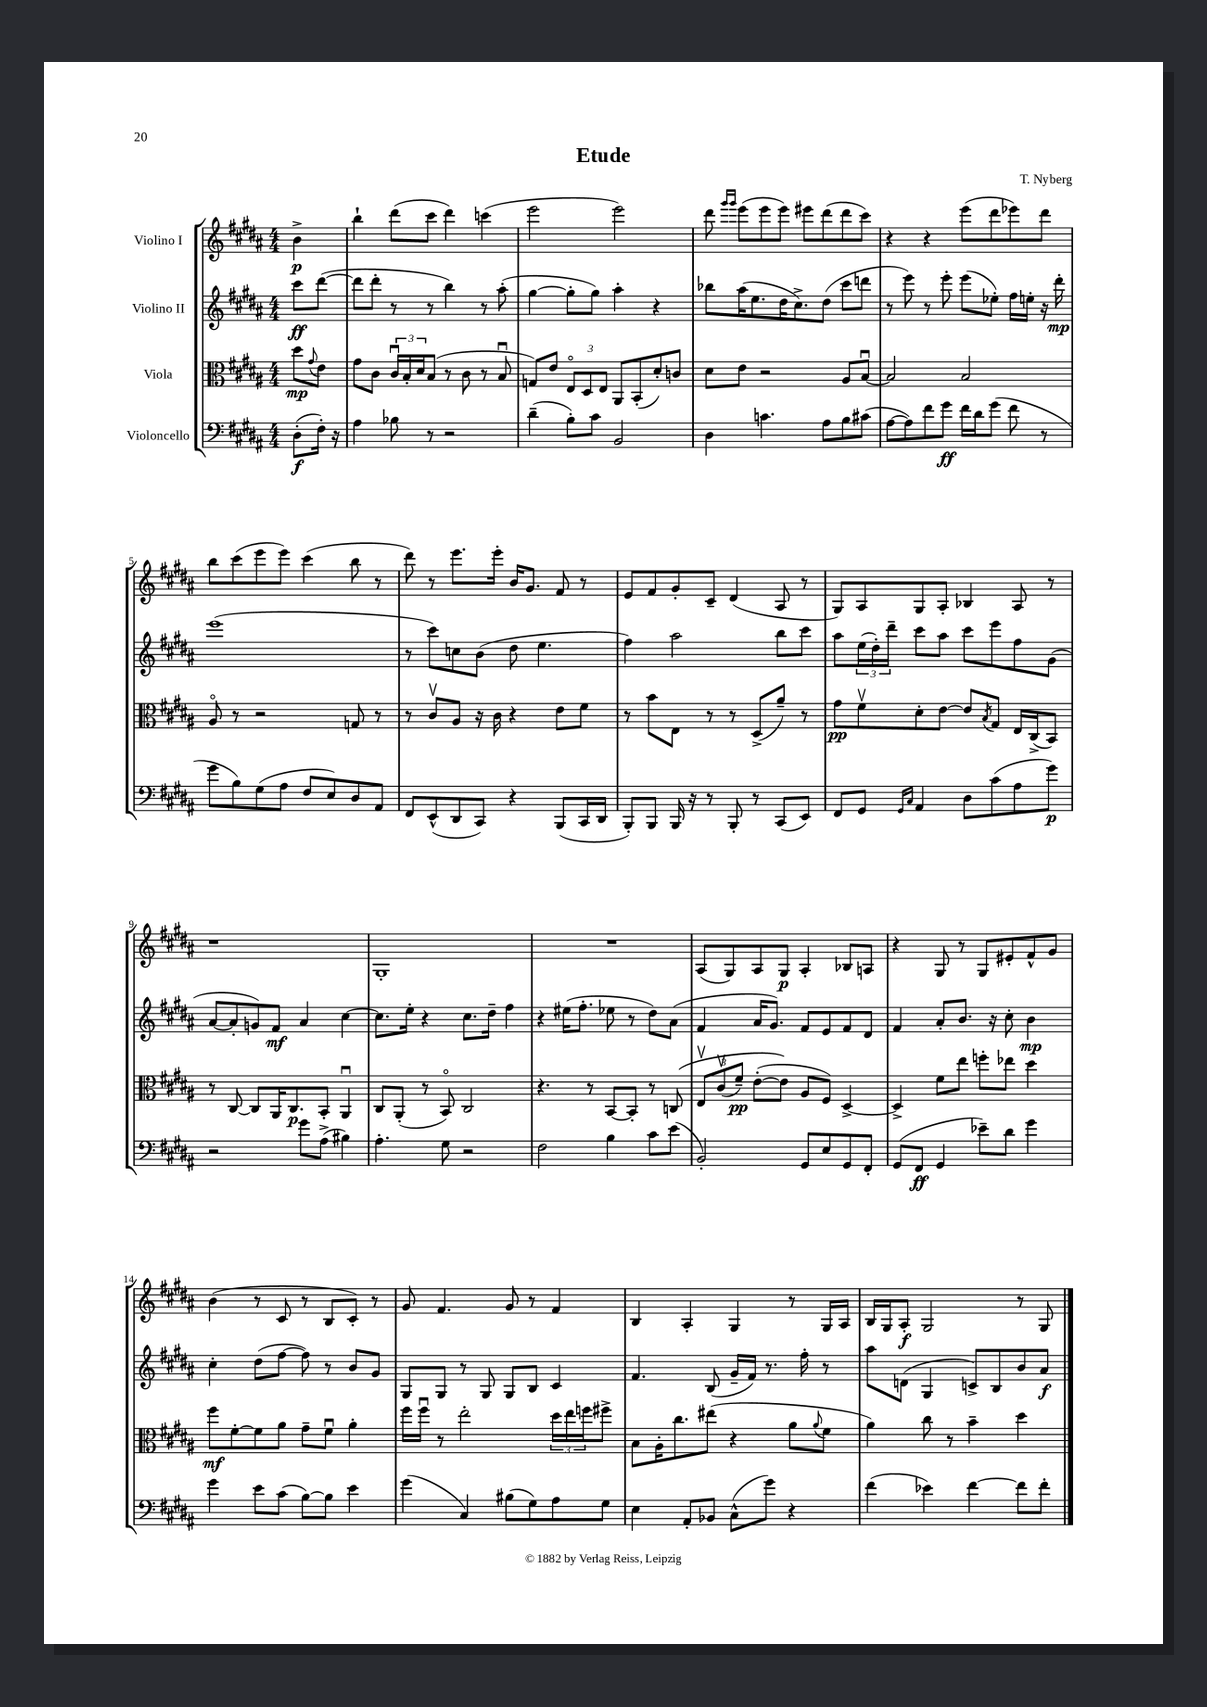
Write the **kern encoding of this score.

**kern	**kern	**kern	**kern
*staff4	*staff3	*staff2	*staff1
*clefF4	*clefC3	*clefG2	*clefG2
*k[f#c#g#d#a#]	*k[f#c#g#d#a#]	*k[f#c#g#d#a#]	*k[f#c#g#d#a#]
*M4/4	*M4/4	*M4/4	*M4/4
(8D#'	8dd#	8ccc#	4b^
.	8qqg#	.	.
16F#')	8e	([8ddd#	.
16r	.	.	.
=	=	=	=
4A#	8g#	8ddd#]	4bb`
.	8c#	8ddd#'	.
8B-	24c#u	8r	(8ddd#
.	24B'	.	.
.	24d#	.	.
8r	(8B	8r	8ccc#
2r	8r	4bb)	4ddd#)
.	8c#	.	.
.	8r	8r	(4ccc
.	8Bu	(8aa#'	.
=	=	=	=
(4d#~	8G)	[4gg#	2eee
.	8e	.	.
8B')	12Eo	8gg#']	.
.	12D#	.	.
8c#	.	8gg#)	.
.	12E	.	.
2BB	8AA#	4aa#'	2eee)
.	(8BB'	.	.
.	8d#')	4r	.
.	8c	.	.
=	=	=	=
4D#	8d#	8bb-	8ddd#
.	.	.	16qqggg#
.	.	.	16qqggg#
.	8e	(16aa#	(8eee
.	.	8.ee	.
4.c	2r	.	8eee
.	.	16dd#	8eee)
.	.	8.cc#^)	.
.	.	.	8eee#
8A#	.	(8dd#	(8ddd#
8B	8A#	8ccc#	8ddd#
(8c#	[8Bu	8ddd	8ccc#)
=	=	=	=
[8A#	2B]	8r	4r
8A#])	.	8eee)	.
8f#	.	8r	4r
8g#	.	8eee'	.
16f#	2B	(8eee	(8eee
16d#	.	.	.
(8g#	.	8ee-')	8ddd#
8f#	.	16ff#	8eee-)
.	.	16ee'	.
8r	.	16r	8ddd#
.	.	16ddd#'	.
=	=	=	=
8g#	8A#o	(1eee	8bb
8B)	8r	.	(8ccc#
(8G#	2r	.	8eee
8A#	.	.	8eee)
8F#	.	.	(4ccc#
8E)	.	.	.
8D#	8G	.	8bb
8AA#	8r	.	8r
=	=	=	=
8FF#	8r	8r	8ddd#)
(8EE^^	8c#v	8ccc#)	8r
8DD#	8A#	8cc	8.eee
8CC#)	16r	(8b	.
.	16c#	.	16eee'
4r	4r	8dd#	16b
.	.	.	8.g#
.	.	4.ee	.
(8BBB	8e	.	8f#
16CC#	8f#	.	8r
16DD#	.	.	.
=	=	=	=
8BBB')	8r	4ff#)	8e
8BBB	8b	.	8f#
16BBB	8E	2aa#	8g#'
16r	.	.	.
8r	8r	.	8c#~
8BBB'	8r	.	(4d#
8r	(8D#^	.	.
(8CC#	8a#~)	8bb	8A#
8EE)	8r	8ccc#	8r
=	=	=	=
8FF#	8g#	8aa#	8G#)
8GG#	8f#v	(24ee	8A#
.	.	24dd#')	.
.	.	24ddd#~	.
16qqGG#	.	.	.
16qqC#	.	.	.
4AA#	8d#'	8ccc#	8G#
.	[8e	8aa#	8A#'
8D#	8e]	8ccc#	4B-
.	8qB	.	.
(8c#	8G#	8eee	.
8A#	16E	8ff#	8A#
.	(16C#^	.	.
8g#)	8BB)	(8g#	8r
=	=	=	=
2r	8r	[8a#	1r
.	[8C#	8a#']	.
.	8C#]	8g)	.
.	16AA#	8f#	.
.	8.C#	.	.
8g#	.	4a#	.
(8A#^	8BB'	.	.
4B#)	4AA#u	[4cc#	.
=	=	=	=
4.A#'	8C#	8.cc#]	1G#'
.	(8AA#'	.	.
.	.	16ee'	.
.	8r	4r	.
8G#	8BBo)	.	.
2r	2C#	8.cc#	.
.	.	16dd#~	.
.	.	4ff#	.
=	=	=	=
2F#	4.r	4r	1r
.	.	(16ee#	.
.	.	8.ff#'	.
.	8r	.	.
4B	[8BB	8ee-	.
.	8BB']	8r	.
8c#	8r	8dd#)	.
(8e	&(8C	(8a#	.
=	=	=	=
2BB')	12Ev	4f#	(8A#
.	(12c#v	.	.
.	.	.	8G#)
.	12f#~)	.	.
.	([8e'	16a#	8A#
.	.	8.g#)	.
.	8e]&)	.	8G#
8GG#	8A#	8f#	4A#'
8E	8F#)	8e	.
8GG#	[4D#^	8f#	8B-
8FF#'	.	8d#	8A
=	=	=	=
(8GG#	4D#^]	4f#	4r
8FF#	.	.	.
4GG#	8f#	8a#'	8G#
.	8ee	8.b	8r
8e-~)	8ff'	.	8G#
.	.	16r	.
8d#	8ee-	8cc#'	8e#'
4g#	4dd#	4b	8f#^^
.	.	.	8g#
=	=	=	=
4g#	8ff#	4cc#'	(4b
.	[8f#'	.	.
8e	8f#]	(8dd#	8r
(8c#	8a#	[8ff#	8c#
[8B)	8g#~	8ff#])	8r
8B]	8f#u	8r	8B
4e	4a#'	8b	8c#')
.	.	8g#	8r
=	=	=	=
(4g#	16ff#	8G#	8g#
.	16ff#u	.	.
.	8r	8G#	4.f#
4C#)	2ee'	8r	.
.	.	8G#	.
(8B#	.	8G#	8g#
8G#)	.	8B	8r
8A#	24dd#	4c#	4f#
.	24ee	.	.
.	24ff	.	.
8G#	8ff#^	.	.
=	=	=	=
4E	8B	4.f#	4B
.	16A#'	.	.
.	8.cc#	.	.
8AA#'	.	.	4A#'
8BB-	(8ee#	(8B	.
(8C#^^	4r	16g#~	4G#
.	.	16f#)	.
8g#)	.	8.r	.
4r	8a#	.	8r
.	.	16ff#'	.
.	8qqa#	.	.
.	8f#	8r	16G#
.	.	.	16A#
=	=	=	=
(4f#	4a#)	8aa#	16B
.	.	.	16G#
.	.	(8d	8A#'
4e-)	8cc#	4G#	2G#
.	8r	.	.
[4f#	4b~	8c^)	.
.	.	8B	.
8f#]	4dd#	8b	8r
8f#'	.	8a#	8G#
==	==	==	==
*-	*-	*-	*-
